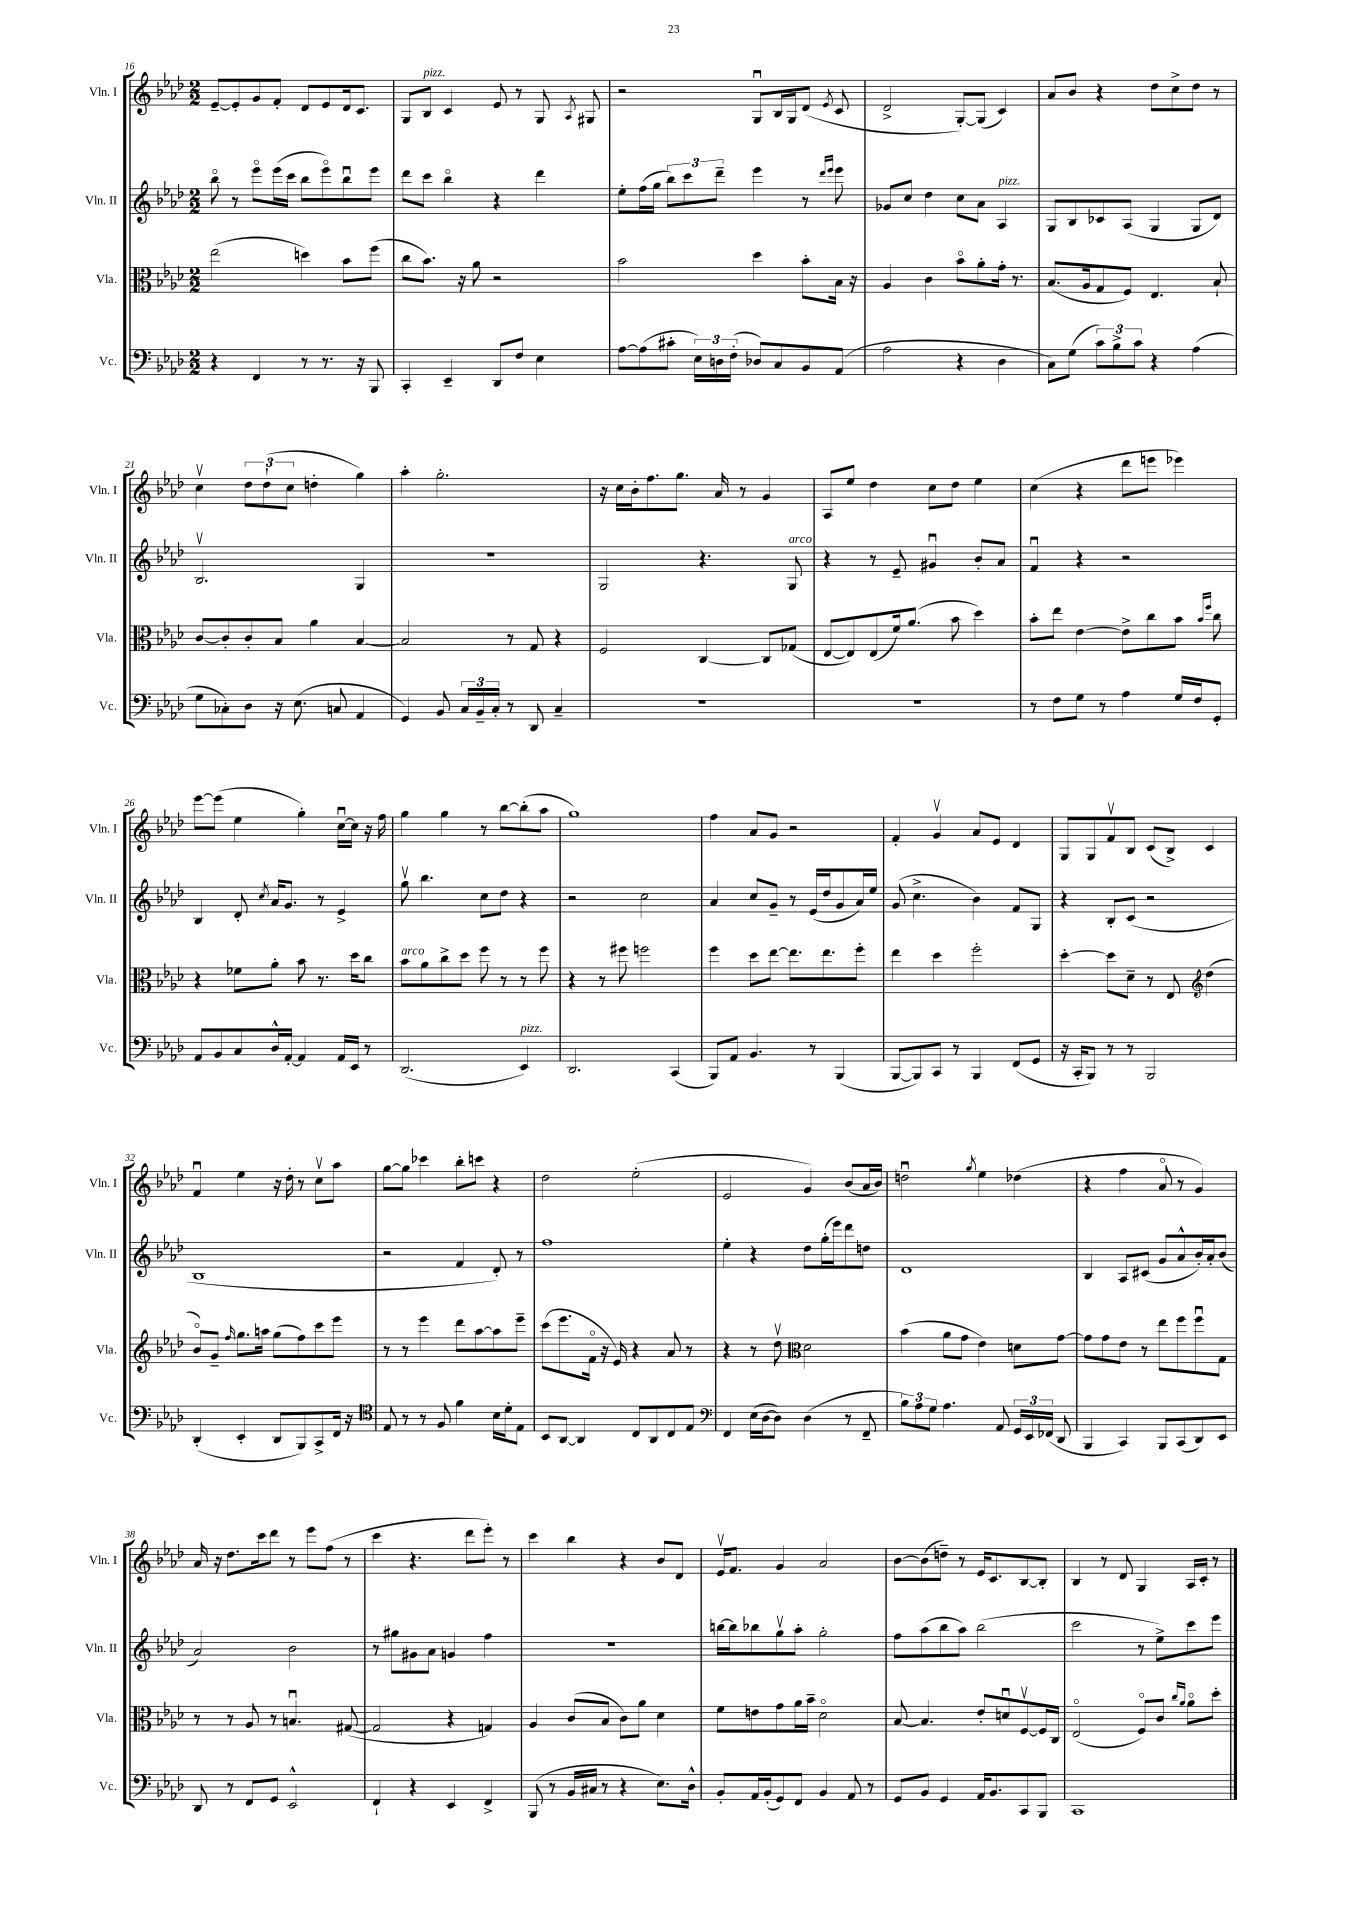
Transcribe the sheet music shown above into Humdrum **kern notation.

**kern	**kern	**kern	**kern
*staff4	*staff3	*staff2	*staff1
*clefF4	*clefC3	*clefG2	*clefG2
*k[b-e-a-d-]	*k[b-e-a-d-]	*k[b-e-a-d-]	*k[b-e-a-d-]
*M2/2	*M2/2	*M2/2	*M2/2
4r	(2ee-	8bb-o	[8e-~
.	.	8r	8e-']
4FF	.	8eee-o	8g
.	.	(16eee-	8f'
.	.	16ccc	.
8r	4dd)	8bb-	8d-
8.r	.	8eee-o)	8e-
.	8b-	8bb-u	16d-
16r	.	.	8.c
8BBB-	(8ff	8eee-	.
=	=	=	=
4CC'	8cc	8ddd-	8G
.	8.b-)	8ccc	8B-
4EE-~	.	4bb-o	4c
.	16r	.	.
.	8a-	.	.
8DD-	2r	4r	8e-
8F	.	.	8r
4E-	.	4ddd-	8G
.	.	.	8qA-
.	.	.	8G#
=	=	=	=
[8A-	2b-	8ee-'	2r
(8A-]	.	(16ff	.
.	.	16gg	.
8c#'	.	12bb-)	.
.	.	12ccc	.
24E-)	.	.	.
24D	.	12ddd-~	.
(24F'	.	.	.
8D-)	4dd-	4eee-	8Gu
8C	.	.	16B-
.	.	.	16G
8BB-	8b-'	8r	(8d-
.	.	16qqddd-	.
.	.	16qqeee-	8qe-
(8AA-	16B-	8eee-	8c
.	16r	.	.
=	=	=	=
2A-	4A-	8g-	2d-^
.	.	8cc	.
.	4c	4dd-	.
4r	8b-o	8cc	[8G')
.	8a-'	8a-	(8G]
4D-	16g'	4A-	4c)
.	8.r	.	.
=	=	=	=
8C)	(8.B-	8G	8a-
(8G	.	8B-	8b-
.	16A-	.	.
12c)	8G	8c-	4r
12B-^	.	.	.
.	8F)	(8A-	.
12c	.	.	.
4r	4.E-	4G	8dd-
.	.	.	8cc^
(4A-	.	8G	8dd-
.	8B-`	8d-)	8r
=	=	=	=
8G	[8c	2.B-v	4ccv
8C-')	8c']	.	.
8D-	8c'	.	12dd-
.	.	.	(12dd-`
16r	8B-	.	.
.	.	.	12cc
(8.E-	.	.	.
.	4a-	.	4dd'
8C	.	.	.
4AA-	[4B-	4G	4gg)
=	=	=	=
4GG)	2B-]	1r	4aa-'
8BB-	.	.	2.gg'
24C	.	.	.
24BB-~	.	.	.
24C'	.	.	.
8r	8r	.	.
8DD-	8G	.	.
4C~	4r	.	.
=	=	=	=
1r	2F	2G	16r
.	.	.	16cc
.	.	.	16b-'
.	.	.	8.ff
.	.	.	8.gg
.	[4C	4.r	.
.	.	.	16a-
.	.	.	8r
.	8C]	.	4g
.	(8G-	8G	.
=	=	=	=
1r	[8E-	4r	8A-
.	8E-])	.	8ee-
.	(8E-	8r	4dd-
.	16f)	8e-~	.
.	(8.a-	.	.
.	.	4g#u	8cc
.	8b-	.	8dd-
.	4dd-)	8b-'	4ee-
.	.	8a-	.
=	=	=	=
8r	8b-'	4fu	(4cc
8F	8ee-	.	.
8G	[4e-	4r	4r
8r	.	.	.
4A-	8e-^]	2r	8ddd-
.	8cc	.	8eee
16G	8b-	.	4eee-)
16F	.	.	.
.	16qqb-	.	.
.	16qqff	.	.
8GG'	8cc	.	.
=	=	=	=
8AA-	4r	4B-	[8eee-
8BB-	.	.	(8eee-]
8C	8f-	8d-'	4ee-
.	.	8qcc	.
16D-^^	8a-'	16a-	.
[16AA-'	.	8.g	.
4AA-]	8b-	.	4gg')
.	8.r	8r	.
16AA-	.	4e-^	[16ccu
16EE-	16dd-	.	16cc]
8r	8cc	.	16r
.	.	.	16ff
=	=	=	=
(2.DD-	8b-	8ggv	4gg
.	8a-	4.bb-	.
.	8cc^	.	4gg
.	8dd-	.	.
.	8ff	8cc	8r
.	8r	8dd-	[8bb-
4EE-)	8r	4r	(8bb-']
.	8ff	.	8aa-
=	=	=	=
2.DD-	4r	2r	1gg)
.	8r	.	.
.	8ff#	.	.
.	2ff	2cc	.
(4CC	.	.	.
=	=	=	=
8BBB-)	4ff	4a-	4ff
8AA-	.	.	.
4.BB-	8dd-	8cc	8a-
.	[8ee-	8g~	8g
.	8.ee-]	8r	2r
8r	.	(16e-	.
.	8.ee-	16dd-	.
(4BBB-	.	8g	.
.	8ff'	16a-)	.
.	.	16ee-	.
=	=	=	=
[8BBB-	4ee-	(8g	4f'
8BBB-])	.	4.cc^	.
8CC	4dd-	.	4gv
8r	.	.	.
4BBB-	2ff'	4b-)	8a-
.	.	.	8e-
(8FF	.	8f	4d-
8GG	.	8G	.
=	=	=	=
16r	[4dd-'	4r	8G
16CC'	.	.	.
8BBB-)	.	.	8G
8r	8dd-]	8B-'	8fv
8r	8d-~	(8c	8B-
2BBB-	8r	2r	(8c
.	8E-	.	8B-^)
*	*clefG2	*	*
.	(4dd-	.	4c
=	=	=	=
(4DD-'	8b-o)	1B-	4fu
.	8g~	.	.
.	16qqff	.	.
4EE-'	8.gg	.	4ee-
.	16aa	.	.
8DD-	(8gg	.	16r
.	.	.	16dd-'
8BBB-)	8ff)	.	8r
8CC^	8ccc	.	8ccv
16FF	8eee-	.	8aa-
16r	.	.	.
=	=	=	=
*clefC4	*	*	*
8E-	8r	2r	[8gg
8r	8r	.	8gg]
8r	4eee-	.	4ccc-
8F	.	.	.
4f	8ddd-	4f	8bb-'
.	[8aa-	.	8ccc
16B-	8aa-]	8d-')	4r
16d-'	.	.	.
8E-	8eee-~	8r	.
=	=	=	=
8BB-	(8ccc	1ff	2dd-
[8AA-	8.eee-	.	.
4AA-]	.	.	.
.	16fo	.	.
.	16r	.	.
.	16e-)	.	.
8C	4r	.	(2ee-'
8AA-	.	.	.
8C	8a-	.	.
8E-	8r	.	.
=	=	=	=
*clefF4	*	*	*
4FF	4r	4ee-'	2e-
(16E-	8r	4r	.
[16D-	.	.	.
8D-])	8dd-v	.	.
*	*clefC3	*	*
(4D-	2d-	8dd-	4g)
.	.	(16gg'	.
.	.	16eee-)	.
8r	.	8ddd-	(8b-
8FF~	.	8dd	16a-
.	.	.	16b-)
=	=	=	=
12B-)	(4b-	1d-	2ddu
12A-	.	.	.
12G	.	.	.
4.A-	8a-	.	.
.	8g	.	.
.	.	.	8qgg
.	4e-)	.	4ee-
8AA-	.	.	.
24GG	8d	.	(4dd-
24EE-	.	.	.
(24FF-	.	.	.
8DD-	[8g	.	.
=	=	=	=
4BBB-	8g]	4B-	4r
.	8g	.	.
4CC)	8e-	8A-	4ff
.	8r	(8c#	.
8BBB-	8ee-	8g	8a-o
(8CC	8ff	8a-^^	8r
8DD-)	8ffu	16b-')	4g)
.	.	16a-'	.
8EE-	8G	(8b-	.
=	=	=	=
8DD-	8r	2a-)	16a-
.	.	.	16r
8r	8r	.	8.dd-
8FF	8A-	.	.
.	.	.	16ccc
8GG	8r	.	8ddd-
2EE-^^	4.Bu	2b-	8r
.	.	.	8eee-
.	.	.	(8ff
.	([8G#	.	8r
=	=	=	=
4FF`	2G#]	8r	4ccc
.	.	8gg#	.
4r	.	8g#	4.r
.	.	8a-	.
4EE-	4r	4g	.
.	.	.	8ddd-
4FF^	4G)	4ff	8eee-')
.	.	.	8r
=	=	=	=
(8BBB-	4A-	1r	4ccc
8r	.	.	.
16BB-	(8c	.	4bb-
16C#	.	.	.
8r	8B-	.	.
4r	8c)	.	4r
.	8a-	.	.
8.E-)	4d-	.	8b-
.	.	.	8d-
16D-^^	.	.	.
=	=	=	=
8BB-'	8f	[16bb	16e-v
.	.	16bb]	8.f
16AA-	8e	8bb-	.
(16BB-'	.	.	.
8GG)	8g	8ggv	4g
8FF	16a-	8aa-'	.
.	16b-~	.	.
4BB-	2d-o	2gg'	2a-
8AA-	.	.	.
8r	.	.	.
=	=	=	=
8GG	[8B-	8ff	[8b-
8BB-	4.B-]	(8aa-	(8b-]
4GG	.	8bb-	8dd~)
.	.	8aa-)	8r
16AA-	8e-'	(2bb-	16e-
8.BB-	.	.	8.c
.	8du	.	.
8CC	[8Fv	.	[8B-
8BBB-	16F]	.	8B-']
.	16C	.	.
=	=	=	=
1CC	(2E-o	2ccc	4B-
.	.	.	8r
.	.	.	8d-
.	8Fo)	8r	4G
.	8c	8ee-^)	.
.	16qqcc	.	.
.	16qqa-	.	.
.	8a-o	8ccc	16A-
.	.	.	16c'
.	8dd-'	8eee-	8r
==	==	==	==
*-	*-	*-	*-
